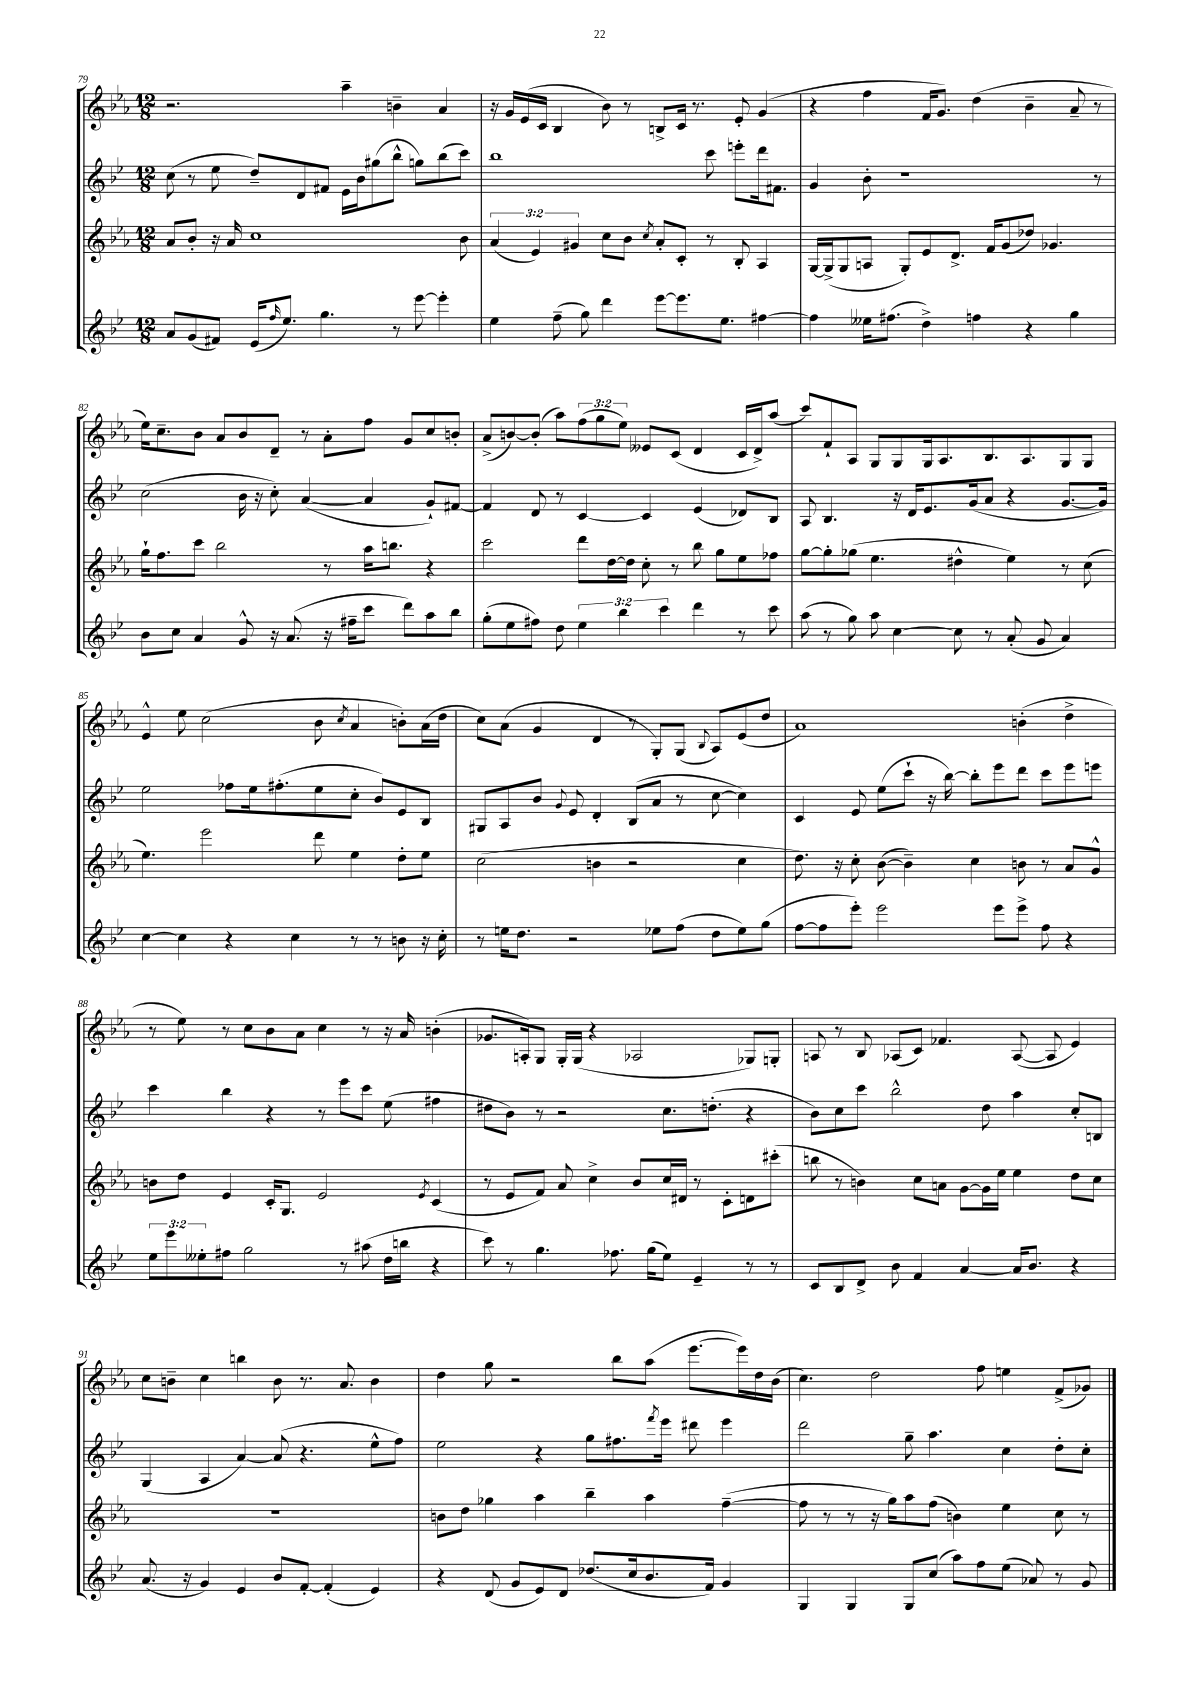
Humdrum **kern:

**kern	**kern	**kern	**kern
*staff4	*staff3	*staff2	*staff1
*clefG2	*clefG2	*clefG2	*clefG2
*k[b-e-]	*k[b-e-a-]	*k[b-e-]	*k[b-e-a-]
*M12/8	*M12/8	*M12/8	*M12/8
8a/L	8a-/L	(8cc\	2.r
(8g/	8b-'/J	8r	.
8f#/J)	16r	8ee-\	.
.	16a-/	.	.
(16e-/LK	1cc	8dd~/L)	.
16qqff/	.	.	.
8.ee-/J)	.	.	.
.	.	8d/	.
4.gg\	.	8f#/J	.
.	.	16e-\LL	4aa-~\
.	.	16b-\J	.
.	.	(8gg#\	.
8r	.	8bb-^^\J	4b~\
[8eee-\	.	8gg\L)	.
4eee-'\]	.	(8bb-\	4a-/
.	8b-\	8ccc\J)	.
=	=	=	=
4ee-\	(6a-/	1bb-	16r
.	.	.	16g/LL
.	.	.	(16e-/
.	6e-/)	.	.
.	.	.	16c/JJ
(8ff~\	.	.	4B-/
.	6g#/	.	.
8gg\)	.	.	.
4ddd\	8cc\L	.	8b-\)
.	8b-\J	.	8r
.	8qcc/	.	.
[8eee-\L	8a-'/L	.	8B^/L
8.eee-\]	8c'/J	.	16c/Jk
.	.	.	8.r
.	8r	8ccc\	.
8.ee-\J	.	.	.
.	8B-'/	8eee'\L	8e-'/
[4ff#\	4A-/	16ddd\k	(4g/
.	.	8.f#\J	.
=	=	=	=
4ff#\]	[16G/LL	4g/	4r
.	(16G^/]J	.	.
.	8G/	.	.
16ee--\LK	8A/J	8b-'\	4ff\
(8.ff#\J	.	.	.
.	8G'/L)	1r	.
4dd^\)	8e-/	.	16f/LK
.	.	.	8.g/J)
.	8.d^/J	.	.
4ff\	.	.	(4dd\
.	16f/LK	.	.
.	(8g/	.	.
4r	8dd-/J)	.	4b-~\
.	4.g-/	.	.
4gg\	.	.	8a-~/
.	.	8r	8r
=	=	=	=
8b-\L	16gg`\LK	(2cc\	16ee-\LK)
.	8.ff\	.	8.cc~\
8cc\J	.	.	.
4a/	8ccc\J	.	8b-\J
.	2bb-\	.	8a-/L
8g^^/	.	16b-\	8b-/
.	.	16r	.
16r	.	8cc'\)	8d~/J
(8.a/	.	.	.
.	.	([4a/	8r
16r	8r	.	8a-'\L
16ff#~\LK	.	.	.
8ccc\J	16aa-\LK	4a/]	8ff\J
.	8.bb\J	.	.
8ddd\L)	.	.	8g/L
8aa\	4r	8g`/L)	8cc/
8bb-\J	.	[8f#/J	8b'/J
=	=	=	=
(8gg'\L	2ccc\	4f#/]	(8a-^/L
8ee-\	.	.	[8b/)
8ff#\J)	.	8d/	(8b'/]J
8dd\	.	8r	8aa-\L)
6ee-\	8ddd\L	[4c/	(12ff\
.	.	.	12gg\
.	[16dd\L	.	.
6bb-\	.	.	12ee-\J)
.	16dd\]JJ	.	.
.	8cc'\	4c/]	8e--/L
6ccc\	.	.	.
.	8r	.	(8c/J
4ddd\	8bb-\	(4e-/	4d/
.	8gg\L	.	.
8r	8ee-\	8d-/L)	16c/LL
.	.	.	16d^/J)
8ccc\	8ff-\J	8B-/J	(8aa-/J
=	=	=	=
(8aa\	[8gg\L	8A/	8ccc/L)
8r	8gg'\]	4.B-/	8f`/
8gg\)	(8gg-\J	.	8A-/J
8aa\	4.ee-\	.	8G/L
[4cc\	.	16r	8G/
.	.	16d/LK	.
.	.	8.e-/	16G/k
.	.	.	8.A-/
8cc\]	4dd#^^\	.	.
.	.	(16g/k	.
8r	.	8a/J	8.B-/
(8a'/	4ee-\)	4r	.
.	.	.	8.A-/
8g/	.	.	.
4a/)	8r	[8.g/L	8G/
.	(8cc\	.	8G/J
.	.	16g/]Jk)	.
=	=	=	=
[4cc\	4.ee-\)	2ee-\	4e-^^/
4cc\]	.	.	8ee-\
.	2eee-\	.	(2cc\
4r	.	8ff-\L	.
.	.	16ee-\k	.
.	.	(8.ff#'\	.
4cc\	.	.	.
.	8ddd\	8ee-\	8b-\
.	.	.	8qcc/
8r	4ee-\	8cc'\J	4a-/
8r	.	8b-/L)	.
8b\	8dd'\L	8e-/	8b'\L)
16r	8ee-\J	8B-/J	(16a-\L
16cc'\	.	.	16dd\JJ
=	=	=	=
8r	(2cc\	8G#/L	8cc\L)
16ee\LK	.	8A/	(8a-\J
8.dd\J	.	.	.
.	.	8b-/J	4g/
.	.	8qqg/	.
2r	.	8e-/	.
.	4b\	4d'/	4d/
.	2r	(8B-/L	8r
8ee-\L	.	8a/J	8G'/L)
(8ff\J	.	8r	(8G/J
.	.	.	8qqB-/
8dd\L	.	[8cc\	8A-/L)
8ee-\)	4cc\	4cc\])	(8e-/
(8gg\J	.	.	8dd/J
=	=	=	=
[8ff\L	8.dd\)	4c/	1a-)
8ff\]	.	.	.
.	16r	.	.
8eee-'\J)	8cc'\	8e-/	.
2eee-\	([8b-\	(8ee-\L	.
.	4b-~\])	8ccc`\J	.
.	.	16r	.
.	.	[16bb-\)	.
.	4cc\	8bb-'\]L	.
8eee-\L	.	8eee-\	.
8eee-^\J	8b\	8ddd\J	(4b'\
8ff\	8r	8ccc\L	.
4r	8a-/L	8eee-\	4dd^\
.	8g^^/J	8eee\J	.
=	=	=	=
12ee-\L	8b\L	4ccc\	8r
12eee-\	.	.	.
.	8dd\J	.	8ee-\)
12ee--'\	.	.	.
8ff#\J	4e-/	4bb-\	8r
2gg\	.	.	8cc\L
.	16c'/LK	4r	8b-\
.	8.G/J	.	.
.	.	.	8a-\J
.	2e-/	8r	4cc\
8r	.	8eee-\L	.
(8aa#\	.	8ccc\J	8r
16dd\LL	.	(8ee-\	16r
16bb\JJ	.	.	16a-/
.	8qe-/	.	.
4r	(4c/	4ff#\	(4b'\
=	=	=	=
8ccc\)	8r	8dd#\L	8.g-/L
8r	8e-/L	8b-\J)	.
.	.	.	16A'/k)
4.gg\	8f/J)	8r	8G/J
.	8a-/	2r	16G'/LL
.	.	.	(16G/JJ
.	4cc^\	.	4r
8.ff-\	.	.	.
.	8b-/L	.	2A-/
(16gg\LK	.	.	.
8ee-\J)	16cc/L	8.cc\L	.
.	16d#/JJ	.	.
4e-~/	8r	.	.
.	.	(8.dd'\J	.
.	8c'\L	.	.
8r	8d\	4r	8G-/L)
8r	(8ccc#'\J	.	8G'/J
=	=	=	=
8c/L	8bb\	8b-\L)	8A/
8B-/	8r	8cc\	8r
8d^/J	4b\)	8ccc\J	8B-/
8b-\	.	2bb-^^\	(8A-/L
4f/	8cc\L	.	8c/J)
.	8a\J	.	4.f-/
[4a/	[8g\L	.	.
.	16g\]L	8dd\	.
.	16ee-\JJ	.	.
16a/]LK	4ee-\	4aa\	([8A-/
8.b-/J	.	.	.
.	.	.	8A-/]
4r	8dd\L	8cc'/L	4e-/)
.	8cc\J	8B/J	.
=	=	=	=
(8.a/	1.r	(4G/	8cc\L
.	.	.	8b~\J
16r	.	.	.
4g/)	.	4A/	4cc\
4e-/	.	[4a/)	4bb\
8b-/L	.	(8a/]	8b\
[8f'/J	.	4.r	8.r
(4f'/]	.	.	.
.	.	.	8.a-/
4e-/)	.	8ee-^^\L	4b\
.	.	8ff\J)	.
=	=	=	=
4r	8b\L	2ee-\	4dd\
.	8dd\J	.	.
(8d/	4gg-\	.	8gg\
8g/L	.	.	2r
8e-/)	4aa-\	4r	.
8d/J	.	.	.
(8.dd-/L	4bb-~\	8gg\L	.
.	.	8.ff#\	8bb-\L
16cc/k	.	.	.
8.b-/	4aa-\	.	(8aa-\J
.	.	8qfff/	.
.	.	16eee-\Jk	.
.	.	8ddd#\	[8.eee-\L
16f/Jk)	.	.	.
4g/	([4ff~\	4eee-\	.
.	.	.	16eee-\]L)
.	.	.	16dd\
.	.	.	(16b-\JJ
=	=	=	=
4G/	8ff\]	2ddd\	4.cc\)
.	8r	.	.
4G/	8r	.	.
.	16r	.	2dd\
.	16gg\LK)	.	.
8G/L	8aa-\	8gg~\	.
(8cc/J	(8ff\J	4.aa\	.
8aa\L)	4b\)	.	.
8ff\	.	.	8ff\
(8ee-\J	4ee-\	4cc\	4ee\
8a-/)	.	.	.
8r	8cc\	8dd'\L	(8f^/L
8g/	8r	8cc'\J	8g-/J)
==	==	==	==
*-	*-	*-	*-
